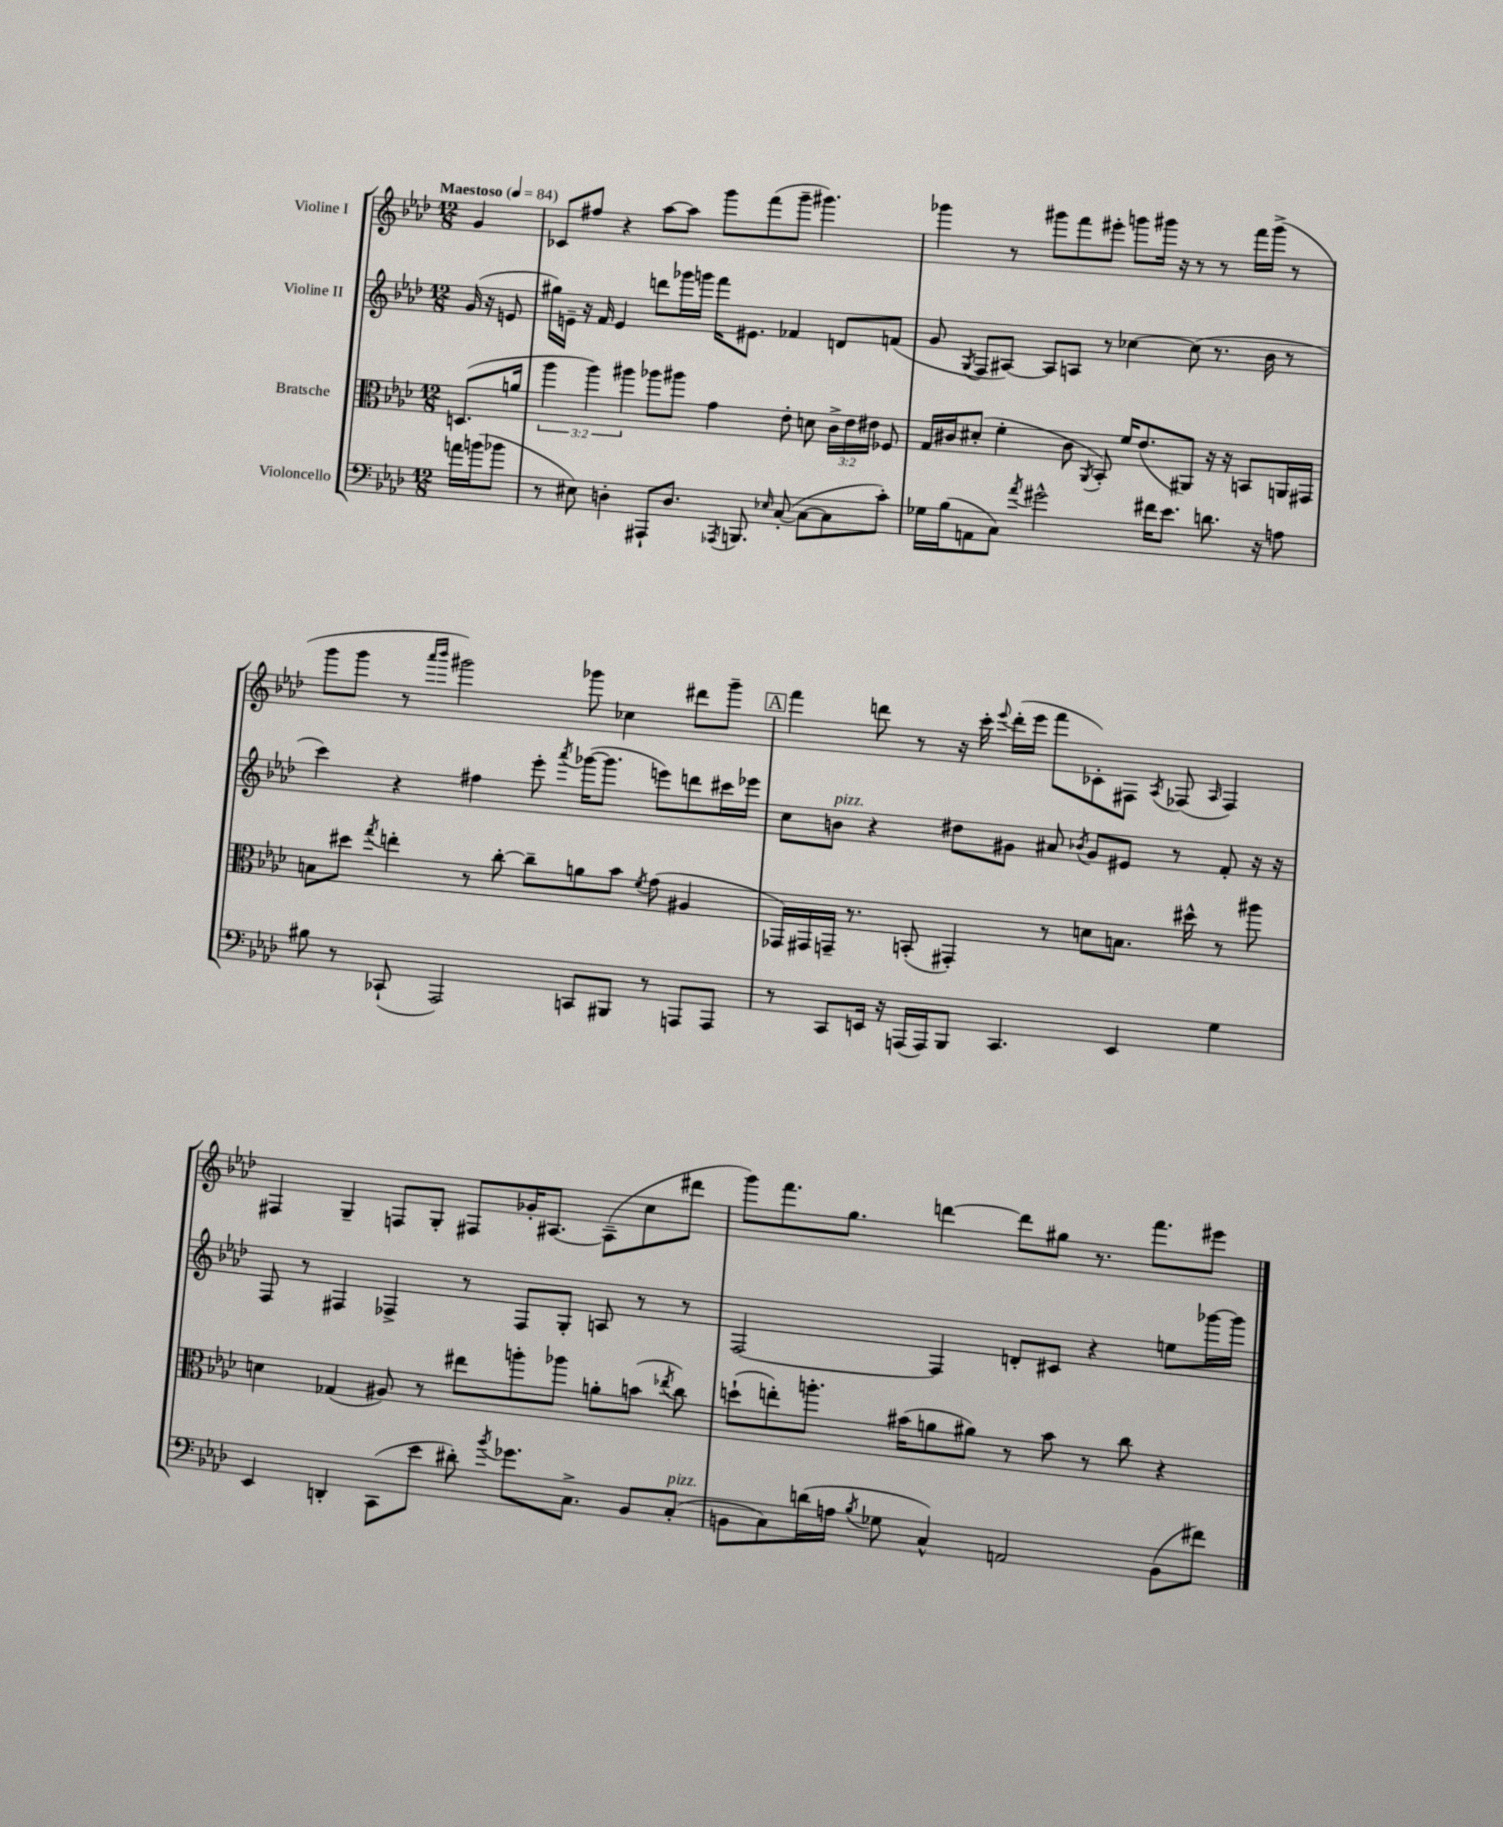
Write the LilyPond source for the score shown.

<<
\new StaffGroup <<
\new Staff = "s0" \with { instrumentName = "Violine I" } {
    \clef treble \key aes \major \numericTimeSignature \time 12/8 \partial 4 \tempo "Maestoso" 4 = 84
    \autoBeamOff g'4 |
    ces'8[ fis''8] r4 aes''8[~ aes''8] g'''8[ f'''8( g'''8]-- gis'''4.) |
    ges'''4 r8 gis'''8[ f'''8 eis'''8]-. g'''8[ gis'''16] r16 r8 r8 f'''16[ gis'''16]->( r8 |
    g'''8[ g'''8] r8 \grace { aes'''16[ bes'''16] } gis'''2) ges'''8 ces''4 dis'''8[ ges'''8]-- |
    \mark \markup { \box "A" } f'''4 d'''8 r8 r16 c'''16-. \appoggiatura { ees'''8 } d'''16[-.( ees'''16] f'''8[ ces'8-.) fis8] \acciaccatura { aes8 } fes8( \grace { aes16 } fes4) |
    fis4 g4-- f8[ g8]-. fis8[ ges'16-. ais8.]~ ais8[--( c''8 dis'''8] |
    g'''8[) f'''8. g''8.] d'''4~ d'''8[ gis''8] r8. f'''8.[ eis'''8] \bar "|." |
}
\new Staff = "s1" \with { instrumentName = "Violine II" } {
    \clef treble \key aes \major \numericTimeSignature \time 12/8 \partial 4
    \autoBeamOff g'16( r16 e'8 |
    gis''16[) e'16]-- r16 f'16 e'4 d'''8[ ges'''16 g'''16] f'''16[ eis'8.] fes'4 d'8[ f'8]( |
    g'8 \acciaccatura { g8 } f8[ ais8]~) ais8[ a8] r8 ces''4~ ces''8( r8. bes'16 r8 |
    c'''4) r4 fis''4 ees'''8-. \acciaccatura { aes'''8 } ges'''16[~( ges'''8.] e'''8[) d'''8 cis'''16 ees'''16] |
    \mark \markup { \box "A" } c''8[ b'8]^\markup { \italic "pizz." } r4 dis''8[ gis'8] ais'8 \acciaccatura { bes'8 } gis'8[ eis'8] r8 f'8-. r16 r16 |
    f8 r8 fis4 fes4-> r8 fes8[ g8]-. a8 r8 r8 |
    f2~ f4 d'8[-. cis'8] r4 e''8[ ges'''16~ ges'''16] \bar "|." |
}
\new Staff = "s2" \with { instrumentName = "Bratsche" } {
    \clef alto \key aes \major \numericTimeSignature \time 12/8 \override Staff.TupletNumber.text = #tuplet-number::calc-fraction-text \partial 4
    \autoBeamOff d8.[( a'16] |
    \tuplet 3/2 { aes''4 aes''4) ais''4 } aes''8[ ais''8] g'4 ees'8-. d'8 \tuplet 3/2 { c'16[-> ees'16 eis'16] } fes8 |
    g16[ cis'16 dis'8]-.( f'4-. cis'8 \acciaccatura { aes,8 } bes,8-.) f'16[ ees'8.( ais,8]) r16 r16 b,8[ a,16 gis,16] |
    b8[ dis''8] \acciaccatura { g''8 } e''4-. r8 c''8~-. c''8[-- a'8 bes'8] \acciaccatura { f'8 } g'8( ais4 |
    \mark \markup { \box "A" } ges,16[) gis,16 g,16]-- r8. b,8-.( gis,4-.) r8 d'8[ b8.] dis''16-^ r8 ais''8 |
    d'4 ges4( ais8) r8 eis''8[ a''8-. aes''8] a'8[-. b'8]( \acciaccatura { ees''8 } c''8) |
    d''8[-!( e''8-.) a''8.]-. bis'16[( a'8 ais'8]) r8 bis'8 r8 c''8 r4 \bar "|." |
}
\new Staff = "s3" \with { instrumentName = "Violoncello" } {
    \clef bass \key aes \major \numericTimeSignature \time 12/8 \partial 4
    \autoBeamOff a'16[ b'16( bes'8] |
    r8 eis8) d4-. ais,,8[-! d8.] \acciaccatura { aes,,8 } b,,8. \grace { ees16 } c8~-.( c8[~ c8 c'8]-.) |
    ges16[ bes16( a,8 c8]) \acciaccatura { aes'8 } gis'2-^ fis'16[ ees'8.] d'8. r16 a8 |
    bis8 r8 ces,8-!( aes,,2) c,8[ bis,,8] r8 a,,8[ a,,8] |
    \mark \markup { \box "A" } r8 c,8[ e,16] r16 a,,16[( a,,16) bes,,8] c,4. e,4 g4 |
    ees,4 d,4-. c,8[( ees'8] dis'8-.) \acciaccatura { bes'8 } ges'8.[ c8.]-> bes,8[ c8]-.^\markup { \italic "pizz." }( |
    b,8[ c8) d'16( a16] \acciaccatura { bes8 } ges8 c4-^) a,2 b,8[( fis'8]) \bar "|." |
}
>>
>>
\layout { \context { \Score \remove "Bar_number_engraver" } }
